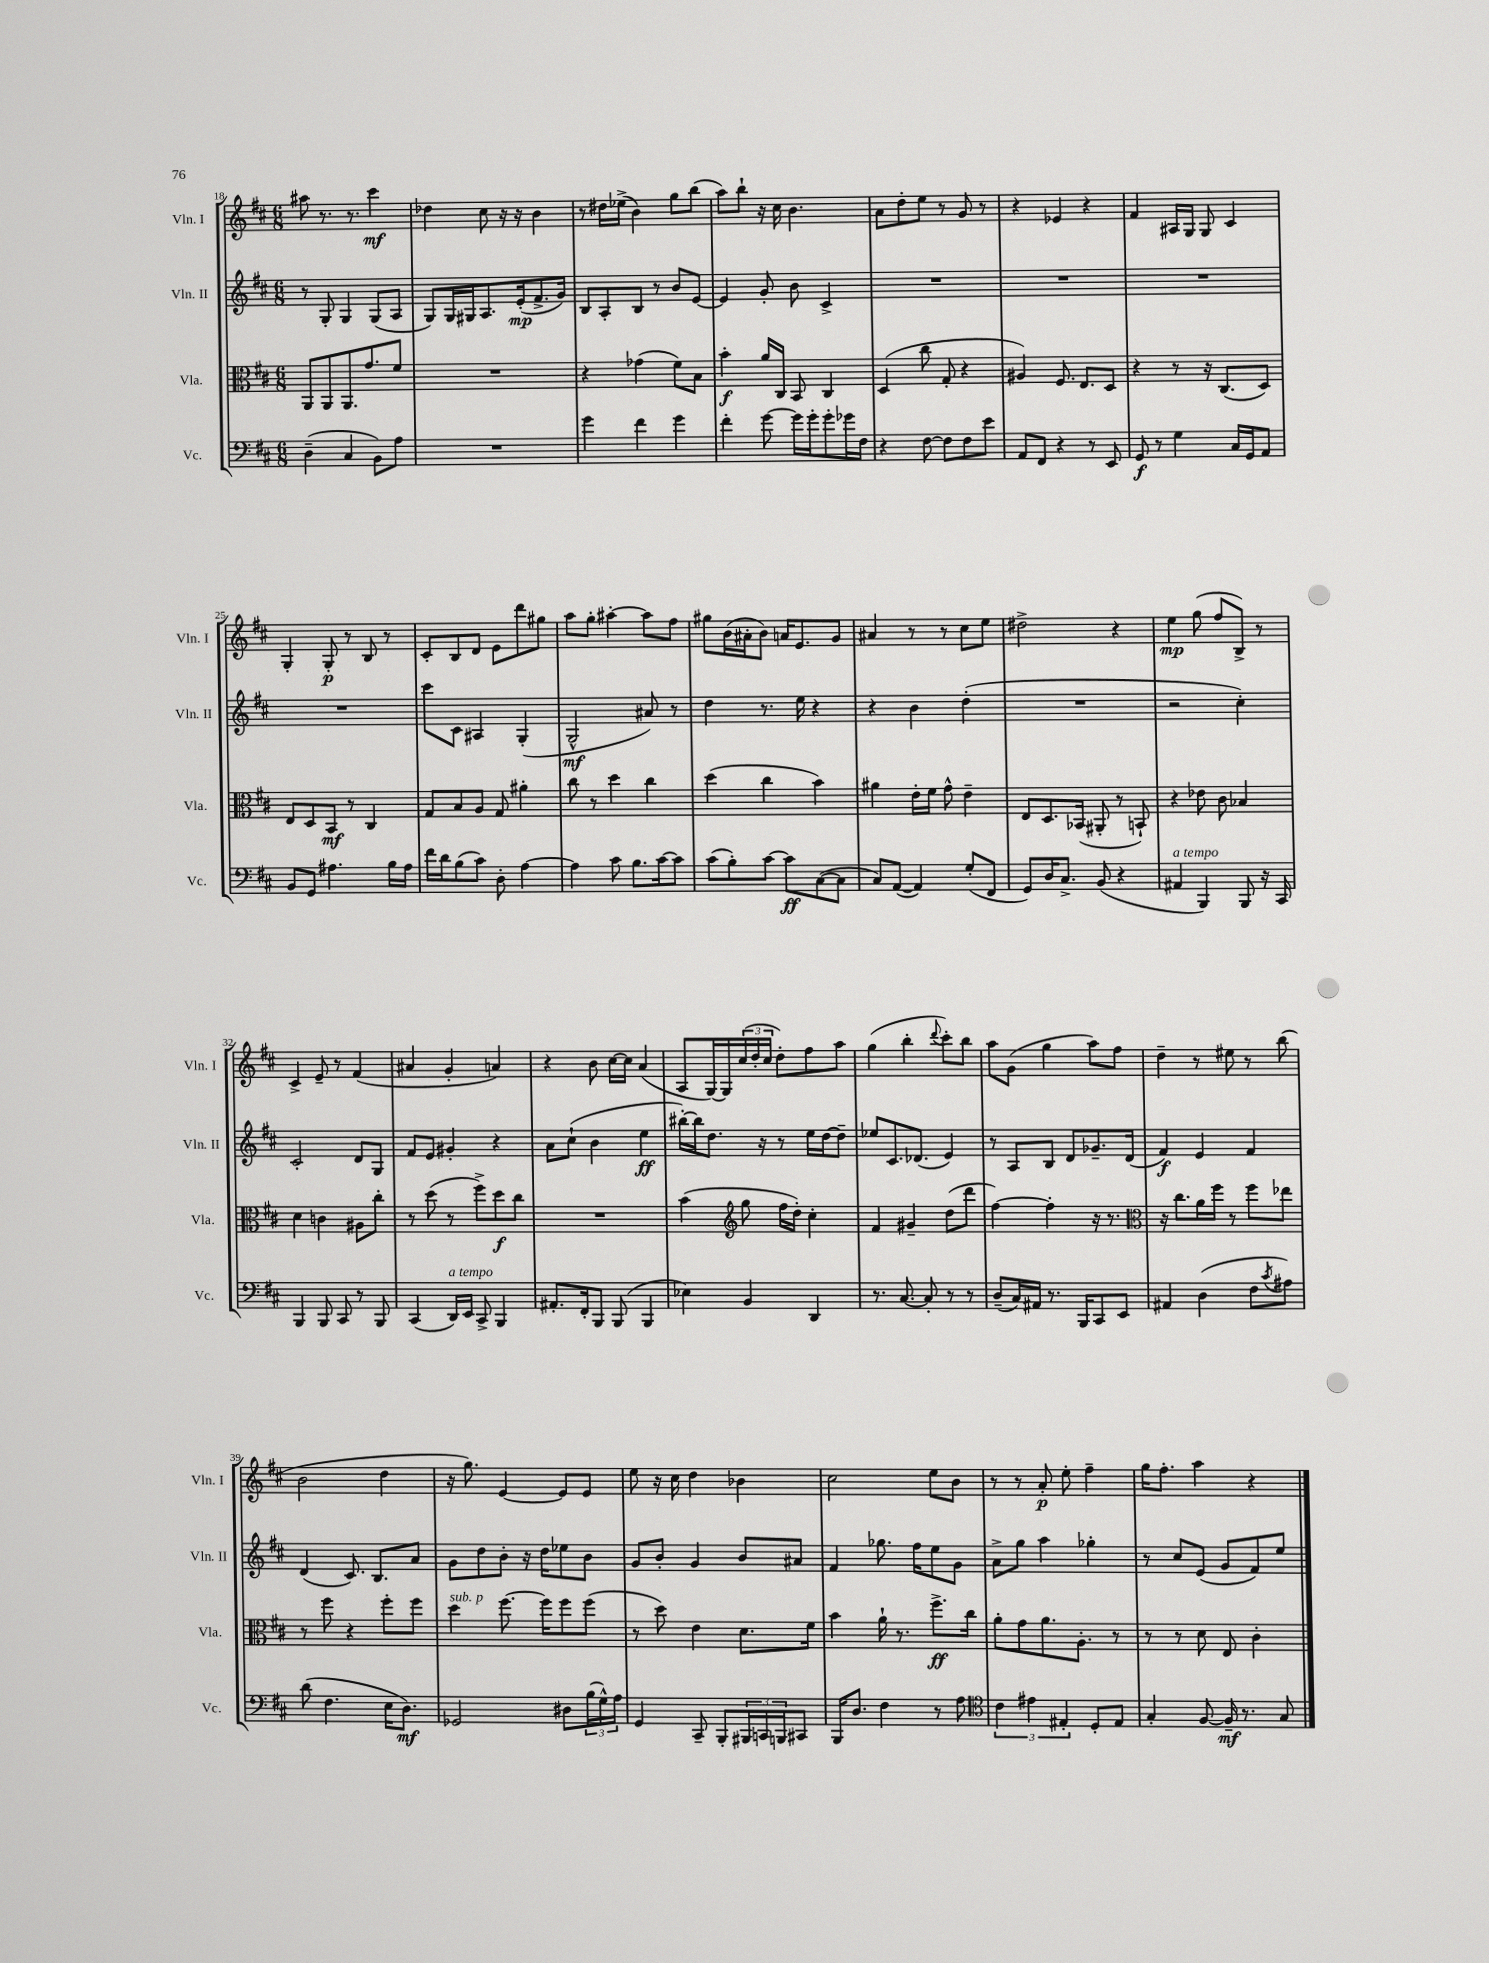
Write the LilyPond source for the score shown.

<<
\new StaffGroup <<
\new Staff = "s0" \with { instrumentName = "Vln. I" shortInstrumentName = "Vln. I" } {
    \clef treble \key d \major \numericTimeSignature \time 6/8
    ais''8 r8. r8. cis'''4\mf |
    des''4 cis''8 r16 r16 b'4 |
    r8 dis''16 ees''16->( b'4) g''8 b''8( |
    a''8) b''8-! r16 cis''16 b'4. |
    a'8 d''8-. e''8 r8 g'8 r8 |
    r4 ees'4 r4 |
    fis'4 ais16 g16 g8 cis'4 |
    g4-. g8-.\p r8 b8 r8 |
    cis'8-. b8 d'8 e'8 d'''8 gis''8 |
    a''8 g''8-. ais''4~-. ais''8 fis''8 |
    gis''8 b'16( ais'16-. b'8) a'16 e'8. g'8 |
    ais'4 r8 r8 cis''8 e''8 |
    dis''2-> r4 |
    e''4\mp g''8( fis''8 b8->) r8 |
    cis'4-> e'8-- r8 fis'4( |
    ais'4 g'4-. a'4) |
    r4 b'8 cis''16~ cis''16 a'4( |
    a8 g16~) g16 \tuplet 3/2 { cis''16( d''16-. cis''16 } d''8-.) fis''8 a''8 |
    g''4( b''4-. \appoggiatura { d'''8 } cis'''8-.) b''8 |
    a''8 g'8( g''4 a''8) fis''8 |
    d''4-- r8 eis''8 r8 b''8( |
    b'2 d''4 |
    r16 g''8.) e'4~ e'8 e'8 |
    e''8 r16 cis''16 d''4 bes'4 |
    cis''2 e''8 b'8 |
    r8 r8 a'8-.\p e''8-. fis''4-- |
    g''16 fis''8.-. a''4 r4 \bar "|." |
}
\new Staff = "s1" \with { instrumentName = "Vln. II" shortInstrumentName = "Vln. II" } {
    \clef treble \key d \major \numericTimeSignature \time 6/8
    r8 g8-. g4 g8( a8 |
    g8) g16 gis16 a8. e'16-.\mp( fis'8.-> g'16) |
    b8 a8-. b8 r8 b'8 e'8~ |
    e'4 g'8-. b'8 cis'4-> |
    R2. |
    R2. |
    R2. |
    R2. |
    cis'''8 cis'8 ais4 g4-.( |
    g2-^\mf ais'8) r8 |
    d''4 r8. e''16 r4 |
    r4 b'4 d''4-.( |
    R2. |
    r2 cis''4-.) |
    cis'2-. d'8 g8 |
    fis'8 e'8 gis'4-. r4 |
    a'8 cis''8-!( b'4 e''4\ff |
    bis''16~-.) bis''16 d''8. r16 r8 e''16 d''16~ d''8-- |
    ees''8 cis'8. des'8.( e'4) |
    r8 a8 b8 d'8 ges'8.-- d'16( |
    fis'4\f) e'4 fis'4 |
    d'4( cis'8.) b8. a'8 |
    g'8 d''8 b'8-. r16 d''16 ees''8 b'8 |
    g'8 b'8-. g'4 b'8 ais'8 |
    fis'4 ges''8. fis''16 e''8 g'8 |
    a'8-> g''8 a''4 ges''4-. |
    r8 cis''8 e'8( g'8 fis'8) e''8 \bar "|." |
}
\new Staff = "s2" \with { instrumentName = "Vla." shortInstrumentName = "Vla." } {
    \clef alto \key d \major \numericTimeSignature \time 6/8
    a,8 a,8 a,8. g'8. fis'8 |
    R2. |
    r4 ges'4( fis'8) b8 |
    b'4-.\f a'16 cis16 b,8 cis4 |
    d4( cis''8 g8-. r4 |
    ais4) fis8. e8. d8 |
    r4 r8 r16 cis8.( d8) |
    e8 d8 b,8\mf r8 cis4 |
    g8 b8 a8 g8 ais'4-. |
    cis''8 r8 d''4 cis''4 |
    d''4( cis''4 b'4) |
    ais'4 e'16-. fis'16 g'8-^ e'4-- |
    e8 d8. bes,16( ais,8-. r8 b,8-!) |
    r4 ees'8 cis'8 bes4 |
    d'4 c'4 ais8 cis''8-. |
    r8 d''8( r8 fis''8->) d''8\f cis''8 |
    R2. |
    b'4( \clef treble g''8 fis''16 d''16-.) cis''4-. |
    fis'4 gis'4-- d''8( d'''8 |
    fis''4~) fis''4-. r16 r8. |
    \clef alto r16 cis''8. a'16 fis''16 r8 fis''8 ees''8 |
    r8 fis''8 r4 fis''8-. fis''8 |
    d''4^\markup { \italic "sub. p" } fis''8.~ fis''16 fis''8 fis''8( |
    r8 d''8) e'4 d'8. fis'16 |
    b'4 a'16-! r8. fis''8.->\ff cis''16 |
    a'8-. g'8 a'8. a8.-. r8 |
    r8 r8 d'8 e8 cis'4-. \bar "|." |
}
\new Staff = "s3" \with { instrumentName = "Vc." shortInstrumentName = "Vc." } {
    \clef bass \key d \major \numericTimeSignature \time 6/8
    d4--( cis4 b,8) a8 |
    R2. |
    g'4 fis'4 g'4 |
    fis'4-. g'8~ g'16 g'16-. g'8-. ges'16 fis16 |
    r4 fis8~ fis8 fis8 e'8 |
    a,8 fis,8 r4 r8 e,8 |
    g,8\f r8 g4 cis16 g,16 a,8 |
    b,8 g,8 ais4. b16 ais16 |
    fis'16 d'16 b8( cis'8) d8-. a4~ |
    a4 cis'8 b8. cis'16~ cis'8 |
    cis'8( b8-.) cis'8~ cis'8\ff cis8~( cis8 |
    cis8) a,8~( a,4) g8-.( fis,8 |
    g,8) d16 cis8.-> b,8( r4 |
    ais,4^\markup { \italic "a tempo" } b,,4) b,,8 r16 cis,16 |
    b,,4 b,,8 cis,8 r8 b,,8 |
    cis,4( d,16^\markup { \italic "a tempo" }) e,16 cis,8-> b,,4 |
    ais,8.-. fis,16-. b,,8 b,,8( b,,4 |
    ees4) b,4 d,4 |
    r8. cis8.~ cis8-. r8 r8 |
    d8--( cis16) ais,16 r8. b,,16 cis,8 e,8 |
    ais,4 d4( fis8 \acciaccatura { cis'8 } ais8) |
    d'8( fis4. e16 d8.\mf) |
    ges,2 dis8 \tuplet 3/2 { b16( g16-^) a16 } |
    g,4 cis,8-- b,,8-. \tuplet 3/2 { bis,,16 c,16 b,,16 } cis,8 |
    b,,16 d8. fis4 r8 a8 |
    \clef tenor \tuplet 3/2 { cis'4 eis'4 eis4-. } d8-. eis8 |
    g4-. fis8~ fis16--\mf r8. g8 \bar "|." |
}
>>
>>
\layout { \context { \Score currentBarNumber = #18 } }
